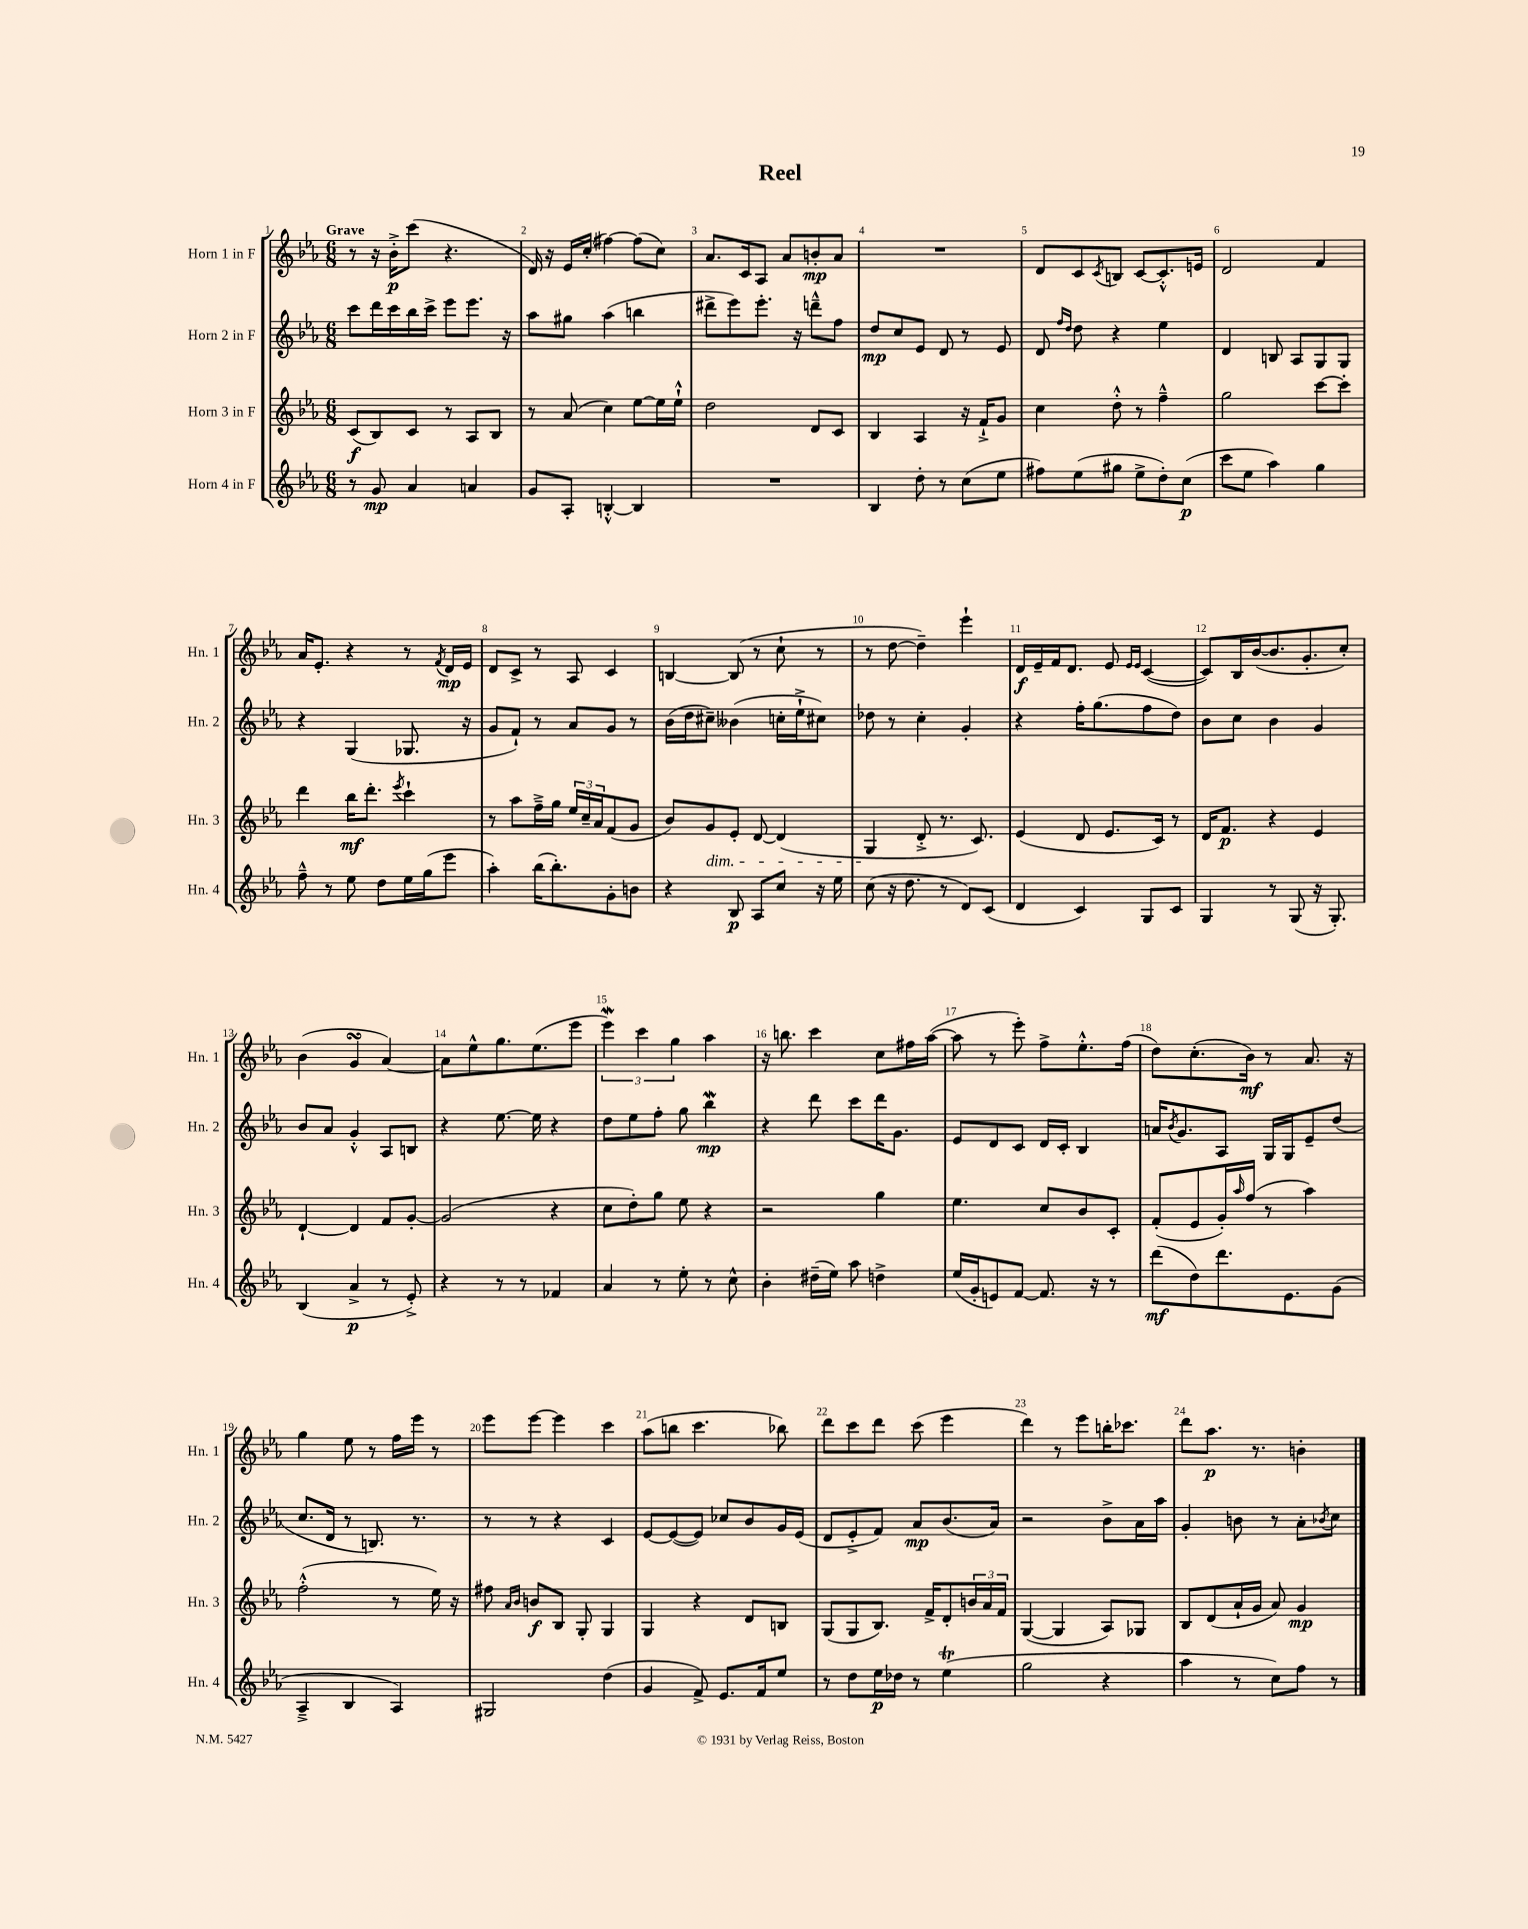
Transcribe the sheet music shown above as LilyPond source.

\header { title = "Reel" }
<<
\new StaffGroup <<
\new Staff = "s0" \with { instrumentName = "Horn 1 in F" shortInstrumentName = "Hn. 1" } {
    \clef treble \key ees \major \numericTimeSignature \time 6/8 \tempo "Grave"
    r8 r16 bes'16-.->\p c'''8( r4. |
    d'16) r16 ees'16 c''16-.( fis''4~) fis''8( c''8) |
    aes'8. c'16 aes8 aes'8 b'8-.\mp aes'8 |
    R2. |
    d'8 c'8 \acciaccatura { c'8 } b8 c'8~ c'8.-.-^ e'16 |
    d'2 f'4 |
    aes'16 ees'8.-. r4 r8 \acciaccatura { f'8 } d'16\mp ees'16 |
    d'8 c'8-> r8 aes8 c'4 |
    b4~ b8( r8 c''8-! r8 |
    r8 d''8~ d''4--) ees'''4-! |
    d'16\f ees'16-- f'16 d'8. ees'8 \grace { ees'16 ees'16 } c'4~( |
    c'8) bes16 bes'16~( bes'8. g'8.-. c''8-.) |
    bes'4( g'4\turn aes'4~) |
    aes'8 ees''8-^ g''8. ees''8.( ees'''8 |
    \tuplet 3/2 { ees'''4\mordent) c'''4 g''4 } aes''4 |
    r16 b''8. c'''4 c''8 fis''16 aes''16~( |
    aes''8 r8 ees'''8-.) f''8-> ees''8.-.-^ f''16( |
    d''8) c''8.-.( bes'16\mf) r8 aes'8. r16 |
    g''4 ees''8 r8 f''16 ees'''16 r8 |
    ees'''8 ees'''8~ ees'''4 c'''4 |
    aes''8( b''8 c'''4. bes''8) |
    d'''8 c'''8 d'''8 c'''8( ees'''4 |
    d'''4) r8 ees'''8 b''16-. ces'''8. |
    d'''8 aes''8.\p r8. b'4-. \bar "|." |
}
\new Staff = "s1" \with { instrumentName = "Horn 2 in F" shortInstrumentName = "Hn. 2" } {
    \clef treble \key ees \major \numericTimeSignature \time 6/8
    c'''8 d'''16 c'''16 bes''16 c'''16-> ees'''8 ees'''8. r16 |
    aes''8 gis''8 aes''4( b''4 |
    dis'''8-> ees'''8) ees'''8.-. r16 d'''8---^ f''8 |
    d''8\mp c''8 ees'8 d'8 r8 ees'8 |
    d'8 \grace { f''16 d''16 } d''8 r4 ees''4 |
    d'4 b8 aes8 g8 g8 |
    r4 g4( ges8. r16 |
    g'8 f'8-!) r8 aes'8 g'8 r8 |
    bes'16( d''16 cis''8--) beses'4( c''16-. ees''16-!-> cis''8) |
    des''8 r8 c''4-. g'4-. |
    r4 f''16-. g''8.( f''8 d''8) |
    bes'8 c''8 bes'4 g'4 |
    bes'8 aes'8 g'4-.-^ aes8 b8 |
    r4 ees''8.~ ees''16 r4 |
    d''8 ees''8 f''8-. g''8 bes''4\mordent\mp |
    r4 d'''8 c'''8 d'''16 g'8. |
    ees'8 d'8 c'8 d'16 c'16-. bes4 |
    a'16 \acciaccatura { bes'8 } g'8. aes8 g16 g16 ees'8-- d''8( |
    c''8. d'16 r8 b8.) r8. |
    r8 r8 r4 c'4 |
    ees'8~ ees'8~( ees'8) ces''8 bes'8 g'16 ees'16( |
    d'8 ees'8-.-> f'8) aes'8\mp bes'8.( aes'16) |
    r2 bes'8-> aes'16 aes''16 |
    g'4-. b'8 r8 aes'8-. \acciaccatura { bes'8 } c''8 \bar "|." |
}
\new Staff = "s2" \with { instrumentName = "Horn 3 in F" shortInstrumentName = "Hn. 3" } {
    \clef treble \key ees \major \numericTimeSignature \time 6/8
    c'8\f( bes8) c'8 r8 aes8 bes8 |
    r8 aes'8( c''4) ees''8~ ees''16 ees''16-!-^ |
    d''2 d'8 c'8 |
    bes4 aes4 r16 f'16-!-> g'8 |
    c''4 d''8-.-^ r8 f''4---^ |
    g''2 c'''8~ c'''8-. |
    d'''4 bes''16\mf d'''8.-. \acciaccatura { ees'''8 } c'''4-! |
    r8 aes''8 f''16---> g''16 \tuplet 3/2 { ees''16 c''16-- aes'16 } f'8( g'8 |
    bes'8) g'8\dim ees'8-. d'8~ d'4( |
    g4\! d'8-.-> r8. c'8.) |
    ees'4( d'8 ees'8. c'16) r8 |
    d'16 f'8.\p r4 ees'4 |
    d'4~-! d'4 f'8 g'8~-. |
    g'2( r4 |
    c''8 d''8-.) g''8 ees''8 r4 |
    r2 g''4 |
    ees''4. c''8 bes'8 c'8-. |
    f'8-.( ees'8 g'16-.) \grace { aes''16 } f''16( r8 aes''4) |
    f''2-.-^( r8 ees''16) r16 |
    fis''8 \grace { aes'16 bes'16 } b'8\f bes8 g8-. g4 |
    g4 r4 d'8 b8 |
    g8( g8 bes8.) f'16-> d'8-. \tuplet 3/2 { b'16 aes'16 f'16 } |
    g4~( g4 aes8) ges8 |
    bes8 d'8( aes'16-! g'16 aes'8) g'4\mp \bar "|." |
}
\new Staff = "s3" \with { instrumentName = "Horn 4 in F" shortInstrumentName = "Hn. 4" } {
    \clef treble \key ees \major \numericTimeSignature \time 6/8
    r8 g'8\mp aes'4 a'4 |
    g'8 aes8-. b4~-.-^ b4 |
    R2. |
    bes4 d''8-. r8 c''8( ees''8 |
    fis''8) ees''8( gis''8 ees''8-> d''8-.) c''8\p( |
    c'''8 ees''8 aes''4) g''4 |
    f''8---^ r8 ees''8 d''8 ees''16 g''16( ees'''8 |
    aes''4-.) bes''16( bes''8.-.) g'8-. b'8 |
    r4 bes8\p aes8 c''8 r16 ees''16 |
    c''8( r16 d''8. r8 d'8) c'8( |
    d'4 c'4) g8 c'8 |
    g4 r8 g8( r16 g8.-.) |
    bes4( aes'4->\p r8 ees'8-.->) |
    r4 r8 r8 fes'4 |
    aes'4 r8 ees''8-. r8 c''8-^ |
    bes'4-. dis''16--( ees''16) aes''8 d''4-> |
    ees''16( g'16-. e'8) f'8~ f'8. r16 r8 |
    d'''8\mf( d''8) d'''8. ees'8. g'8( |
    aes4---> bes4 aes4) |
    gis2 d''4( |
    g'4 f'8->) ees'8. f'16 ees''8 |
    r8 d''8 ees''16\p des''16 r8 ees''4\trill( |
    g''2 r4 |
    aes''4 r8 c''8) f''8 r8 \bar "|." |
}
>>
>>
\layout { \context { \Score \override BarNumber.break-visibility = ##(#f #t #t) barNumberVisibility = #all-bar-numbers-visible } }
